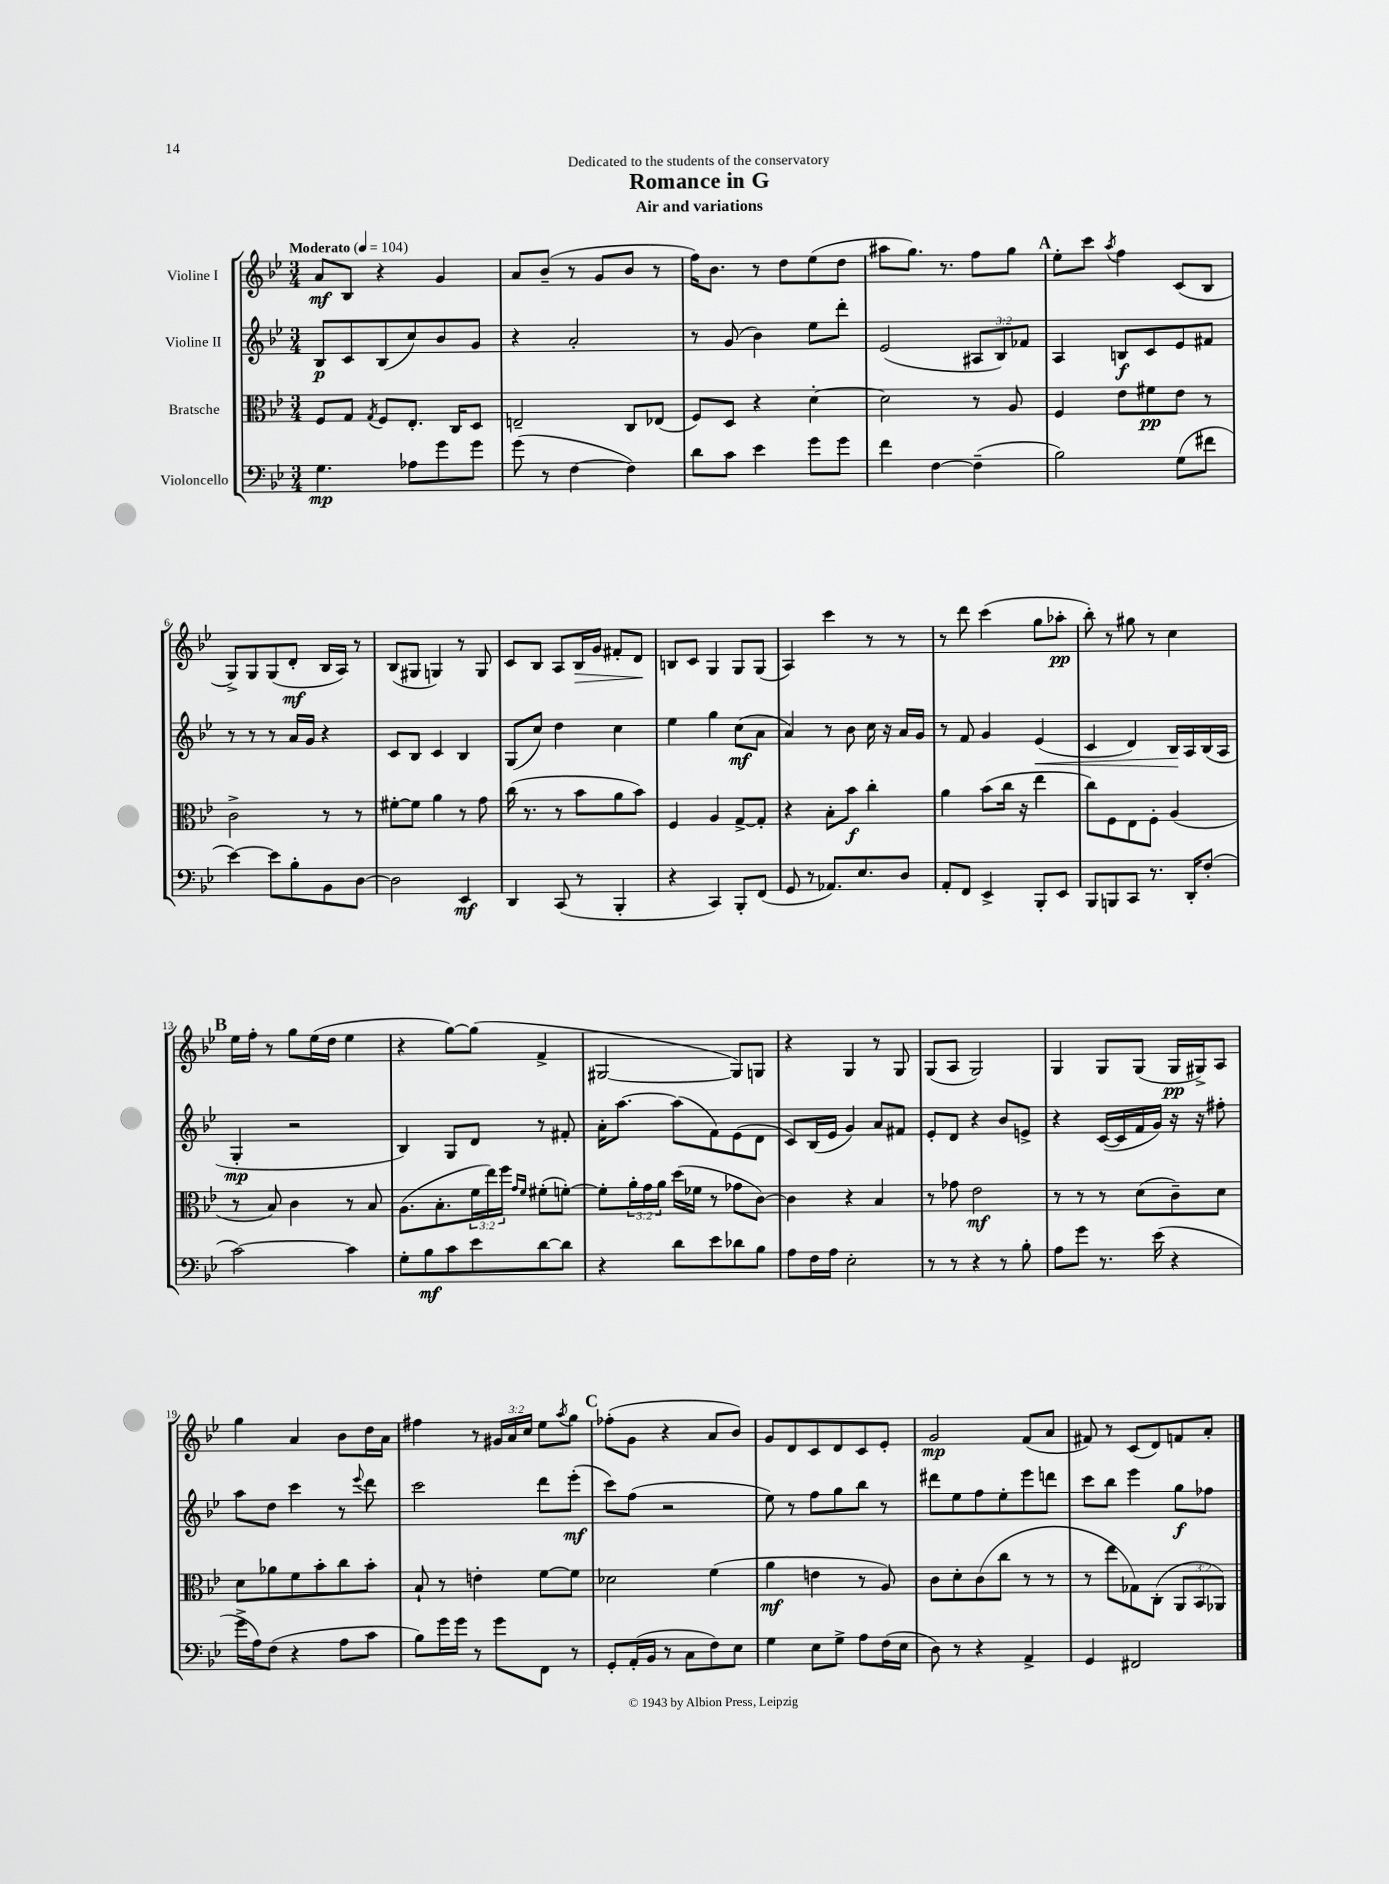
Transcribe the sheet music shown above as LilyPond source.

\header { title = "Romance in G" subtitle = "Air and variations" dedication = "Dedicated to the students of the conservatory" }
<<
\new StaffGroup <<
\new Staff = "s0" \with { instrumentName = "Violine I" } {
    \clef treble \key bes \major \numericTimeSignature \time 3/4 \override Staff.TupletNumber.text = #tuplet-number::calc-fraction-text \tempo "Moderato" 4 = 104
    a'8\mf bes8 r4 g'4 |
    a'8 bes'8--( r8 g'8 bes'8 r8 |
    f''16) bes'8. r8 d''8 ees''8( d''8 |
    ais''8 g''8.) r8. f''8 g''8 |
    \mark \markup { \bold "A" } ees''8-. c'''8 \acciaccatura { a''8 } f''4 c'8( bes8 |
    g8->) g8 g8( d'8-.\mf bes16 a16) r8 |
    bes8( gis8 g4) r8 g8 |
    c'8 bes8 a8 bes16\> g'16 fis'8-. d'8\! |
    b8 c'8 g4 g8 g8( |
    a4) c'''4 r8 r8 |
    r8 d'''8 c'''4( g''8 aes''8-.\pp |
    bes''8-.) r8 gis''8 r8 c''4 |
    \mark \markup { \bold "B" } ees''16 f''16-. r8 g''8 ees''16( d''16 ees''4 |
    r4 g''8~) g''8( f'4-> |
    gis2~ gis8) g8 |
    r4 g4 r8 g8 |
    g8( a8 g2) |
    g4 g8 g8( g16\pp gis16->) a8 |
    g''4 a'4 bes'8 d''16 a'16 |
    fis''4 r8 \tuplet 3/2 { gis'16 a'16 c''16 } ees''8 \acciaccatura { a''8 } g''8 |
    \mark \markup { \bold "C" } fes''8-.( g'8 r4 a'8 bes'8) |
    g'8 d'8 c'8 d'8 c'8 ees'8-. |
    g'2\mp f'8( a'8 |
    fis'8) r8 c'8( d'8) f'8 a'8-. \bar "|." |
}
\new Staff = "s1" \with { instrumentName = "Violine II" } {
    \clef treble \key bes \major \numericTimeSignature \time 3/4 \override Staff.TupletNumber.text = #tuplet-number::calc-fraction-text
    bes8\p c'8 bes8( c''8) bes'8 g'8 |
    r4 a'2-. |
    r8 g'8( bes'4) ees''8 d'''8-. |
    ees'2( \tuplet 3/2 { ais8 bes8) fes'8 } |
    \mark \markup { \bold "A" } a4 b8\f c'8 ees'8 fis'8 |
    r8 r8 r8 a'16 g'16 r4 |
    c'8 bes8 c'4 bes4 |
    g8( c''8) d''4 c''4 |
    ees''4 g''4 c''8\mf( a'8 |
    a'4) r8 bes'8 c''16 r16 a'16 g'16 |
    r8 f'8 g'4 ees'4\<( |
    c'4 d'4) bes16\! a16 bes16( a16 |
    \mark \markup { \bold "B" } g4-.\mp r2 |
    bes4) g8 d'8 r8 fis'8-. |
    a'16-. a''8.~ a''8( f'8) ees'8( d'8 |
    c'8) bes16( ees'16 g'4) a'8 fis'8 |
    ees'8-. d'8 r4 bes'8 e'8-> |
    r4 c'16~( c'16 f'16 g'16) r16 r16 fis''8-. |
    a''8 d''8 c'''4 r8 \appoggiatura { ees'''8 } d'''8 |
    c'''2 d'''8 ees'''8-.\mf( |
    \mark \markup { \bold "C" } c'''8) f''8( r2 |
    ees''8) r8 f''8 g''8 bes''8 r8 |
    dis'''8 ees''8 f''8 ees''8-. ees'''8 d'''8 |
    c'''8 bes''8 ees'''4 g''8\f fes''8 \bar "|." |
}
\new Staff = "s2" \with { instrumentName = "Bratsche" } {
    \clef alto \key bes \major \numericTimeSignature \time 3/4 \override Staff.TupletNumber.text = #tuplet-number::calc-fraction-text
    f8 g8 \acciaccatura { g8 } f8 ees8.-. c16 d8 |
    e2-- c8 ees8( |
    f8) d8 r4 d'4~-. |
    d'2 r8 a8 |
    \mark \markup { \bold "A" } f4 ees'8 fis'8\pp ees'8 r8 |
    c'2-> r8 r8 |
    fis'8~-. fis'8 a'4 r8 g'8 |
    c''16( r8. r8 bes'8 a'8 bes'8) |
    f4 a4 g8~-> g8-. |
    r4 bes8-. bes'8\f c''4-. |
    a'4 bes'8( c''16 r16 ees''4 |
    c''8) f8 ees8 f8-. a4( |
    \mark \markup { \bold "B" } r8 bes8) c'4 r8 bes8 |
    a8.( bes8.-. \tuplet 3/2 { f'16 ees''16) f''16 } \grace { g'16 f'16 } fis'8-.( f'8~-.) |
    f'8-. \tuplet 3/2 { a'16-. g'16 a'16 } d''16( fes'16 r8 ges'8 c'8~) |
    c'4 r4 bes4 |
    r8 ges'8 ees'2\mf |
    r8 r8 r8 d'8( c'8--) d'8 |
    d'8 aes'8 f'8 bes'8-. c''8 bes'8-. |
    bes8-! r8 e'4-. f'8~ f'8 |
    \mark \markup { \bold "C" } des'2 f'4( |
    a'4\mf e'4 r8 a8) |
    c'8 d'8-. c'8( c''8 r8 r8 |
    r8 ees''8 ges8) c8-.( \tuplet 3/2 { a,8 bes,8 aes,8) } \bar "|." |
}
\new Staff = "s3" \with { instrumentName = "Violoncello" } {
    \clef bass \key bes \major \numericTimeSignature \time 3/4
    g4.\mp aes8 g'8 g'8 |
    g'8( r8 f4~ f4) |
    d'8 c'8 ees'4 g'8 g'8 |
    f'4 f4~ f4--( |
    \mark \markup { \bold "A" } bes2) g8( fis'8 |
    ees'4~) ees'8 bes8-. bes,8 d8~ |
    d2 ees,4\mf |
    d,4 c,8( r8 bes,,4-. |
    r4 c,4) bes,,8-. f,8( |
    g,8 r8 aes,8.) ees8. d8 |
    a,8-. f,8 ees,4-> bes,,8-. ees,8 |
    bes,,8 b,,8 c,8 r8. d,16-. f8-.( |
    \mark \markup { \bold "B" } c'2~) c'4 |
    g8-. bes8\mf c'8 ees'8 d'8~ d'8 |
    r4 d'8 ees'8 des'8 bes8 |
    a8 f16 a16 ees2-. |
    r8 r8 r4 r8 bes8-. |
    a8 g'8 r8. ees'16( r4 |
    g'16-> a16) f8( r4 a8 c'8 |
    bes8) g'16 g'16 r8 g'8 f,8 r8 |
    \mark \markup { \bold "C" } g,8-. a,16-.( bes,16 r8 c8 f8) ees8 |
    g4 ees8 g8-> a8 f16( ees16 |
    d8) r8 r4 a,4-> |
    g,4 fis,2 \bar "|." |
}
>>
>>
